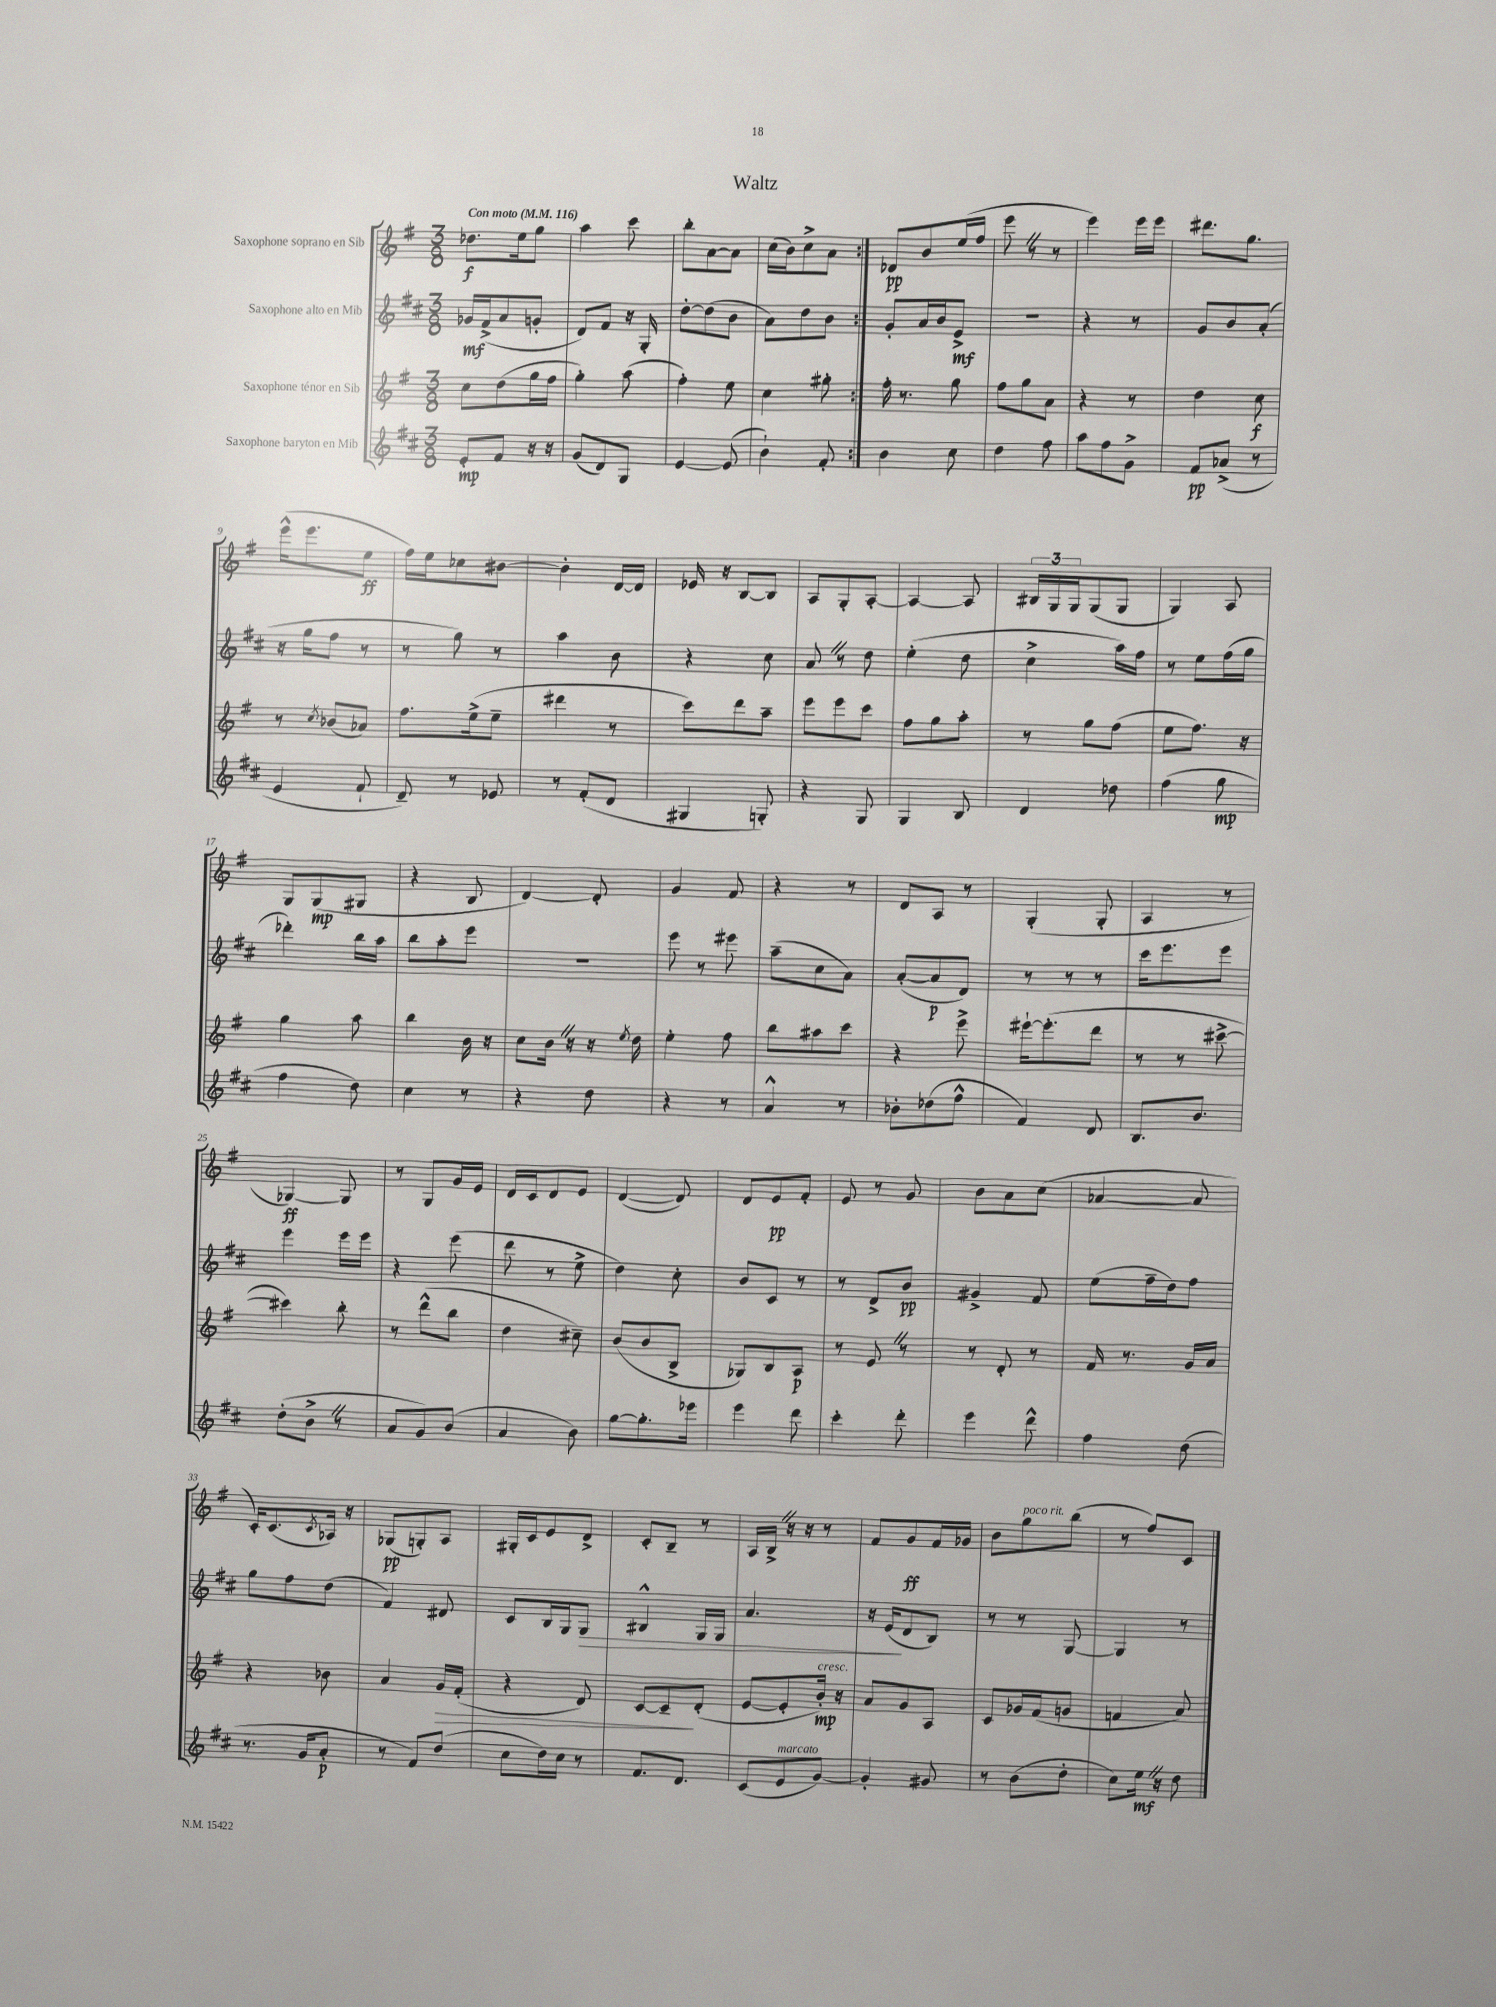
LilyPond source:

\header { title = "Waltz" }
<<
\new StaffGroup <<
\new Staff = "s0" \with { instrumentName = "Saxophone soprano en Sib" } {
    \clef treble \key g \major \numericTimeSignature \time 3/8 \tempo "Con moto" 4 = 116
    \repeat volta 2 { des''8.\f e''16 g''8 |
    a''4 c'''8 |
    b''8-. a'8~ a'8 |
    c''16( b'16) c''8-> a'8 | }
    des'8\pp b'8 e''16( fis''16 |
    e'''8 \once \override BreathingSign.text = \markup { \musicglyph "scripts.caesura.straight" } \breathe r8 r8 |
    e'''4) e'''16 e'''16 |
    dis'''8. g''8. |
    e'''16-^( e'''8. e''8\ff |
    fis''16) e''16 ces''8 bis'8~ |
    bis'4-. d'16~ d'16 |
    ees'16 r16 b8~ b8 |
    a8 g8-. a8~-. |
    a4~ a8 |
    \tuplet 3/2 { bis16 g16 g16 } g8( g8 |
    g4) a8 |
    g8 g8\mp( gis8 |
    r4 b8 |
    d'4~) d'8-. |
    g'4 fis'8 |
    r4 r8 |
    d'8 a8 r8 |
    g4-.( g8-. |
    a4 r8 |
    ges4~\ff) ges8 |
    r8 g8 g'16 e'16 |
    d'16 c'16 d'8 e'8 |
    d'4~( d'8) |
    d'8 e'8\pp fis'8-. |
    e'8 r8 g'8 |
    b'8 a'8 c''8( |
    aes'4~ aes'8 |
    c'16-.) c'8.( \acciaccatura { c'8 } aes16) r16 |
    ges8\pp( g8-.) a8 |
    gis16-. c'16 e'8 d'8-> |
    c'8-. b8-- r8 |
    a16 b16-> \once \override BreathingSign.text = \markup { \musicglyph "scripts.caesura.straight" } \breathe r16 r16 r8 |
    fis'8 g'8\ff fis'16 ges'16 |
    b'8 g''8^\markup { \italic "poco rit." } b''8( |
    r8 fis''8) c'8 \bar "|." |
}
\new Staff = "s1" \with { instrumentName = "Saxophone alto en Mib" } {
    \clef treble \key d \major \numericTimeSignature \time 3/8
    \repeat volta 2 { ges'16\mf fis'16->( a'8 g'8-. |
    d'8) fis'8 r16 g16-. |
    d''8~-. d''8( b'8 |
    a'8) d''8 b'8 | }
    g'8-. a'16 b'16 e'8->\mf |
    R4. |
    r4 r8 |
    g'8 b'8 a'8-.( |
    r16 g''16 fis''8 r8 |
    r8 g''8) r8 |
    a''4 b'8 |
    r4 cis''8 |
    a'8 \once \override BreathingSign.text = \markup { \musicglyph "scripts.caesura.straight" } \breathe r8 d''8 |
    e''4-.( d''8 |
    cis''4-> a''16) fis''16 |
    r8 e''8 fis''16( g''16 |
    des'''4-.) b''16 a''16 |
    b''8 a''8-. e'''8 |
    R4. |
    e'''8 r8 eis'''8 |
    a''8--( cis''8 a'8) |
    a'8~-.( a'8\p d'8) |
    r8 r8 r8 |
    cis'''16 e'''8. e'''8 |
    e'''4 e'''16 e'''16 |
    r4 e'''8( |
    d'''8 r8 e''8-> |
    d''4) cis''8-. |
    b'8 cis'8 r8 |
    r8 d'8-> b'8\pp |
    gis'4-> fis'8 |
    e''8( fis''16-- d''16) fis''8 |
    g''8 fis''8 d''8( |
    fis'4) dis'8 |
    cis'8 b16 g16 g8\> |
    bis4-^ g16 g16 |
    a'4. |
    r16 e'16\!( d'8 b8) |
    r8 r8 g8~ |
    g4 r8 \bar "|." |
}
\new Staff = "s2" \with { instrumentName = "Saxophone ténor en Sib" } {
    \clef treble \key g \major \numericTimeSignature \time 3/8
    \repeat volta 2 { c''8 d''8( g''16 fis''16 |
    g''4-.) a''8( |
    fis''4-.) e''8 |
    c''4 gis''8-. | }
    fis''16-. r8. g''8 |
    fis''8 g''8 a'8 |
    r4 r8 |
    d''4 c''8\f |
    r8 \acciaccatura { c''8 } bes'8( aes'8) |
    fis''8. e''16->( e''8-- |
    dis'''4 r8 |
    c'''8) d'''8 a''8-- |
    e'''8 e'''8 c'''8 |
    fis''8 g''8 a''8-. |
    r8 g''8 fis''8( |
    e''8 fis''8.) r16 |
    g''4 a''8 |
    b''4 b'16 r16 |
    c''8 b'16 \once \override BreathingSign.text = \markup { \musicglyph "scripts.caesura.straight" } \breathe r16 r16 \acciaccatura { e''8 } d''16 |
    e''4-. fis''8 |
    b''8 ais''8 c'''8 |
    r4 e'''8-> |
    eis'''16~-! eis'''8.-.( d'''8 |
    r8 r8 cis'''8~-> |
    cis'''4) b''8-. |
    r8 d'''8-^( b''8 |
    d''4 cis''8--) |
    b'8( b'8 b8-> |
    ges8) b8 a8\p |
    r8 e'8 \once \override BreathingSign.text = \markup { \musicglyph "scripts.caesura.straight" } \breathe r8 |
    r8 d'8-. r8 |
    fis'16 r8. g'16 a'16 |
    r4 bes'8 |
    a'4 g'16\> fis'16-.( |
    r4 d'8) |
    c'8~ c'8--\! d'8-.( |
    e'8~ e'8-. b'16-.\mp^\markup { \italic "cresc." }) r16 |
    a'8 g'8 a8 |
    c'8 ges'16 fis'16( g'8 |
    f'4 a'8) \bar "|." |
}
\new Staff = "s3" \with { instrumentName = "Saxophone baryton en Mib" } {
    \clef treble \key d \major \numericTimeSignature \time 3/8
    \repeat volta 2 { e'8-.\mp fis'8 r16 r16 |
    g'8( d'8) g8 |
    e'4~ e'8( |
    b'4-!) fis'8-. | }
    b'4 cis''8 |
    d''4 fis''8 |
    a''8 fis''8 g'8-> |
    fis'8\pp aes'8->( r8 |
    e'4 fis'8-! |
    d'8--) r8 ees'8 |
    r8 fis'8-.( d'8 |
    gis4 g8-.) |
    r4 g8 |
    g4 b8 |
    d'4 des''8 |
    fis''4( g''8\mp |
    fis''4 d''8) |
    cis''4 r8 |
    r4 d''8 |
    r4 r8 |
    a'4-^ r8 |
    bes'8-. des''8( fis''8-^ |
    fis'4) d'8 |
    b8. b'8. |
    d''8-.( b'8-> \once \override BreathingSign.text = \markup { \musicglyph "scripts.caesura.straight" } \breathe r8 |
    a'8 g'8) b'8( |
    a'4 b'8) |
    g''8~ g''8.-. ees'''16 |
    e'''4 d'''8 |
    cis'''4-. d'''8-. |
    e'''4 d'''8-^ |
    fis''4 d''8( |
    r8. g'16 a'8-.\p |
    r8 fis'8) d''8( |
    cis''8 d''16) cis''16 r8 |
    fis'8. d'8. |
    cis'8( e'8^\markup { \italic "marcato" } g'8~) |
    g'4-. gis'8 |
    r8 b'8( d''8-. |
    cis''8) e''16\mf \once \override BreathingSign.text = \markup { \musicglyph "scripts.caesura.straight" } \breathe r16 d''8 \bar "|." |
}
>>
>>
